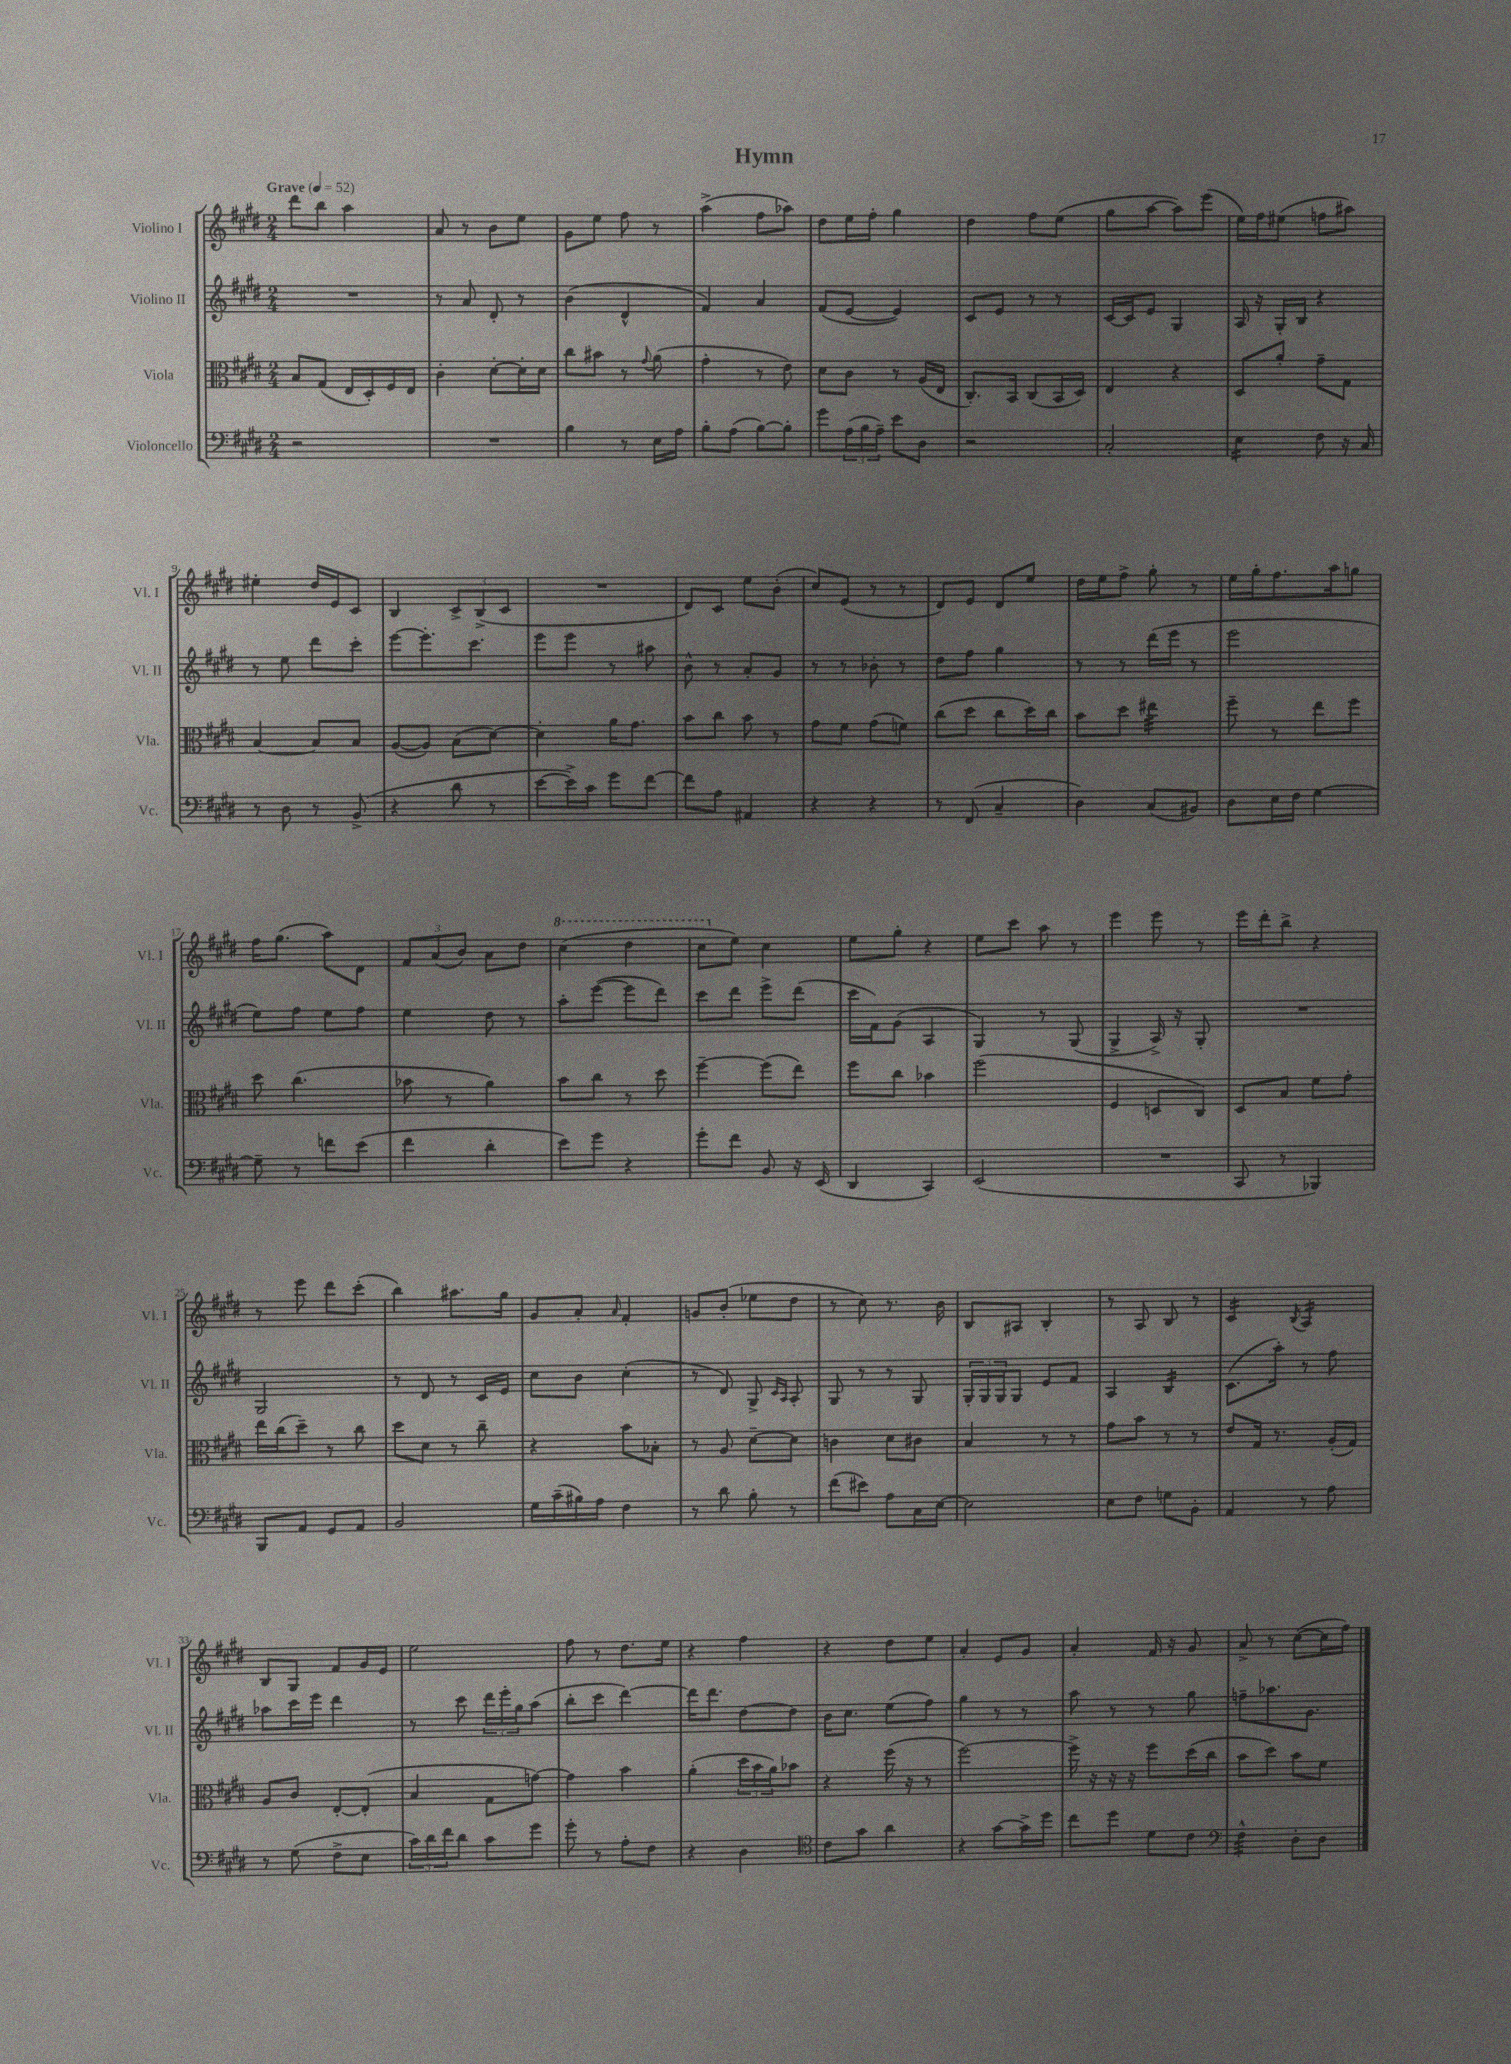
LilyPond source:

\header { title = "Hymn" }
<<
\new StaffGroup <<
\new Staff = "s0" \with { instrumentName = "Violino I" shortInstrumentName = "Vl. I" } {
    \clef treble \key e \major \numericTimeSignature \time 2/4 \tempo "Grave" 4 = 52
    dis'''8 b''8 a''4 |
    a'8 r8 b'8 e''8 |
    gis'8 e''8 fis''8 r8 |
    a''4->( fis''8 aes''8) |
    dis''8 e''16 fis''16-. gis''4 |
    dis''4 fis''8 e''8( |
    gis''8 a''8~ a''8) e'''8( |
    e''16) fis''16 eis''8( f''8 ais''8) |
    eis''4-. dis''16 e'16 cis'8 |
    b4 \tuplet 3/2 { cis'8-> b8->( cis'8 } |
    R2 |
    dis'8) cis'8 e''8 b'8-.( |
    cis''8) e'8( r8 r8 |
    dis'8) e'8 dis'8 e''8 |
    dis''16 e''16 fis''8-> gis''8-. r8 |
    e''16 gis''16-. fis''8. a''16 g''8 |
    fis''16 gis''8.( a''8) dis'8 |
    \tuplet 3/2 { fis'8 a'8( b'8) } a'8 dis''8 |
    \ottava #1 cis'''4( dis'''4 |
    cis'''8 \ottava #0 e''8) cis''4 |
    e''8 gis''8-. r4 |
    e''8 cis'''8 a''8 r8 |
    e'''4 e'''8 r8 |
    e'''16 dis'''16-. b''8-> r4 |
    r8 e'''8 dis'''8 cis'''8-.( |
    b''4) ais''8. gis''16 |
    gis'8 a'8-. \grace { a'16 } fis'4-. |
    g'8 b'8-.( ees''8 dis''8 |
    r8 cis''8) r8. b'16 |
    b8 ais8 b4-. |
    r8 a8 b8 r8 |
    cis'4:16 \acciaccatura { b8 } a4:16 |
    b8 gis8 fis'8 gis'16 e'16 |
    e''2 |
    fis''8 r8 dis''8. e''16 |
    r4 fis''4 |
    r4 dis''8 e''8 |
    a'4-. e'8 gis'8 |
    a'4-. fis'16 r16 gis'8 |
    a'8-> r8 cis''8~( cis''16 fis''16) \bar "|." |
}
\new Staff = "s1" \with { instrumentName = "Violino II" shortInstrumentName = "Vl. II" } {
    \clef treble \key e \major \numericTimeSignature \time 2/4
    R2 |
    r8 a'8 dis'8-. r8 |
    b'4( dis'4-^ |
    fis'4) a'4 |
    fis'8( e'8~ e'4) |
    cis'8 e'8 r8 r8 |
    cis'16~ cis'16 e'8 gis4 |
    a16 r16 gis16-. b16 r4 |
    r8 e''8 dis'''8 cis'''8-. |
    e'''8~ e'''8.-. cis'''8. |
    e'''8 e'''8 r8 ais''8 |
    b'8-^ r8 a'8-. gis'8 |
    r8 r8 bes'8-. r8 |
    dis''8 fis''8 gis''4 |
    r8 r8 dis'''16( e'''16 r8 |
    e'''2 |
    e''8) fis''8 e''8 fis''8 |
    e''4 dis''8 r8 |
    a''8-. e'''8~( e'''8 dis'''8) |
    cis'''8 dis'''8 e'''8-> dis'''8( |
    cis'''16 fis'16) gis'8( a4 |
    gis4) r8 gis8( |
    gis4-> a16->) r16 gis8-. |
    R2 |
    gis2 |
    r8 dis'8 r8 cis'16 e'16 |
    cis''8 b'8 cis''4-.( |
    r8 dis'8) gis8-> \grace { cis'16 a16 } a8-. |
    gis8 r8 r8 gis8 |
    \tuplet 3/2 { gis16-. gis16 gis16 } gis8 e'8 fis'8 |
    a4 b4:16 |
    cis'8.( a''16-.) r8 fis''8 |
    aes''8 cis'''16 e'''16 dis'''4 |
    r8 cis'''8 \tuplet 3/2 { dis'''16 e'''16-. gis''16 } a''8( |
    b''8-. cis'''8 dis'''4~) |
    dis'''16 dis'''8. dis''8~ dis''8 |
    b'16 cis''8. e''8( fis''8) |
    gis''4 r8 r8 |
    a''8 r8 r8 gis''8 |
    f''8-- aes''8. gis'8. \bar "|." |
}
\new Staff = "s2" \with { instrumentName = "Viola" shortInstrumentName = "Vla." } {
    \clef alto \key e \major \numericTimeSignature \time 2/4
    b8 gis8( e16 dis16-.) fis16 e16 |
    cis'4-. dis'8~-. dis'16-. dis'16 |
    cis''8 bis'8 r8 \appoggiatura { gis'8 } a'8( |
    gis'4-. r8 e'8) |
    dis'8 cis'8 r8 a16( e16 |
    cis8.-.) b,16 cis8( b,16 dis16) |
    e4 r4 |
    dis8 a'8-. gis'8-- gis8 |
    b4~ b8 b8 |
    a8~( a8) b8( dis'8~) |
    dis'4-. a'16 gis'8. |
    b'8 cis''8 b'8 r8 |
    gis'8 fis'8 gis'8( f'8) |
    cis''8( dis''8 cis''8 dis''16) cis''16 |
    b'8 dis''8 eis''4:32 |
    fis''8-- r8 e''8 fis''8 |
    dis''8 cis''4.( |
    bes'8 r8 a'4) |
    b'8 cis''8 r8 dis''8 |
    fis''4~-- fis''8( e''8) |
    fis''8 cis''8 bes'4 |
    fis''2( |
    fis4 d8 cis8) |
    dis8 b8 fis'8 gis'8-. |
    e''16 cis''16( dis''8--) r8 cis''8 |
    dis''8 dis'8 r8 cis''8-- |
    r4 b'8 bes8-. |
    r8 a8 dis'8~-- dis'8 |
    c'4 dis'8 cis'8 |
    b4 r8 r8 |
    gis'8 b'8 r8 r8 |
    e'8 gis16 r8. a16-.( gis16) |
    a8 cis'8 e8~-. e8-.( |
    b4 gis8 g'8~) |
    g'4 b'4 |
    a'4-.( \tuplet 3/2 { dis''16 b'16 a'16) } bes'8 |
    r4 fis''16( r16 r8 |
    fis''2~) |
    fis''16-> r16 r16 r16 fis''8 dis''16( cis''16 |
    b'8 dis''8) b'8 fis'8 \bar "|." |
}
\new Staff = "s3" \with { instrumentName = "Violoncello" shortInstrumentName = "Vc." } {
    \clef bass \key e \major \numericTimeSignature \time 2/4
    r2 |
    R2 |
    b4 r8 e16 a16 |
    b8-. a8( b8~) b8-. |
    gis'8 \tuplet 3/2 { a16( b16 a16--) } e'8 dis8 |
    r2 |
    cis2-. |
    e4:16 fis8 r16 cis16 |
    r8 dis8 r8 b,8->( |
    r4 dis'8 r8 |
    e'8~ e'16->) cis'16 gis'8 fis'8~ |
    fis'8 a8 ais,4 |
    r4 r4 |
    r8 fis,8( cis4-- |
    dis4) cis8( bis,8) |
    dis8 e16 fis16 gis4~ |
    gis8-- r8 f'8 e'8( |
    fis'4 dis'4-. |
    e'8) gis'8 r4 |
    gis'8-. fis'8 b,8 r16 e,16( |
    dis,4 cis,4) |
    e,2( |
    R2 |
    cis,8 r8 bes,,4) |
    b,,8 a,8 gis,8 a,8 |
    b,2 |
    gis16 cis'16--( bis16) a16 fis4 |
    r8 dis'8 b8-. r8 |
    fis'8( eis'8) a8 cis16 e16~ |
    e2 |
    e8 fis8 g8 b,8-. |
    a,4 r8 a8 |
    r8 gis8( fis8-> e8 |
    \tuplet 3/2 { cis'16) dis'16 fis'16 } dis'8 cis'8 gis'8 |
    gis'8-. r8 a8-. fis8 |
    r4 dis4 |
    \clef tenor cis'8 gis'8 a'4 |
    r4 gis'8~ gis'16-> dis''16 |
    cis''8 dis''8 dis'8 cis'8 |
    \clef bass fis4:32-^ dis8-. dis8 \bar "|." |
}
>>
>>
